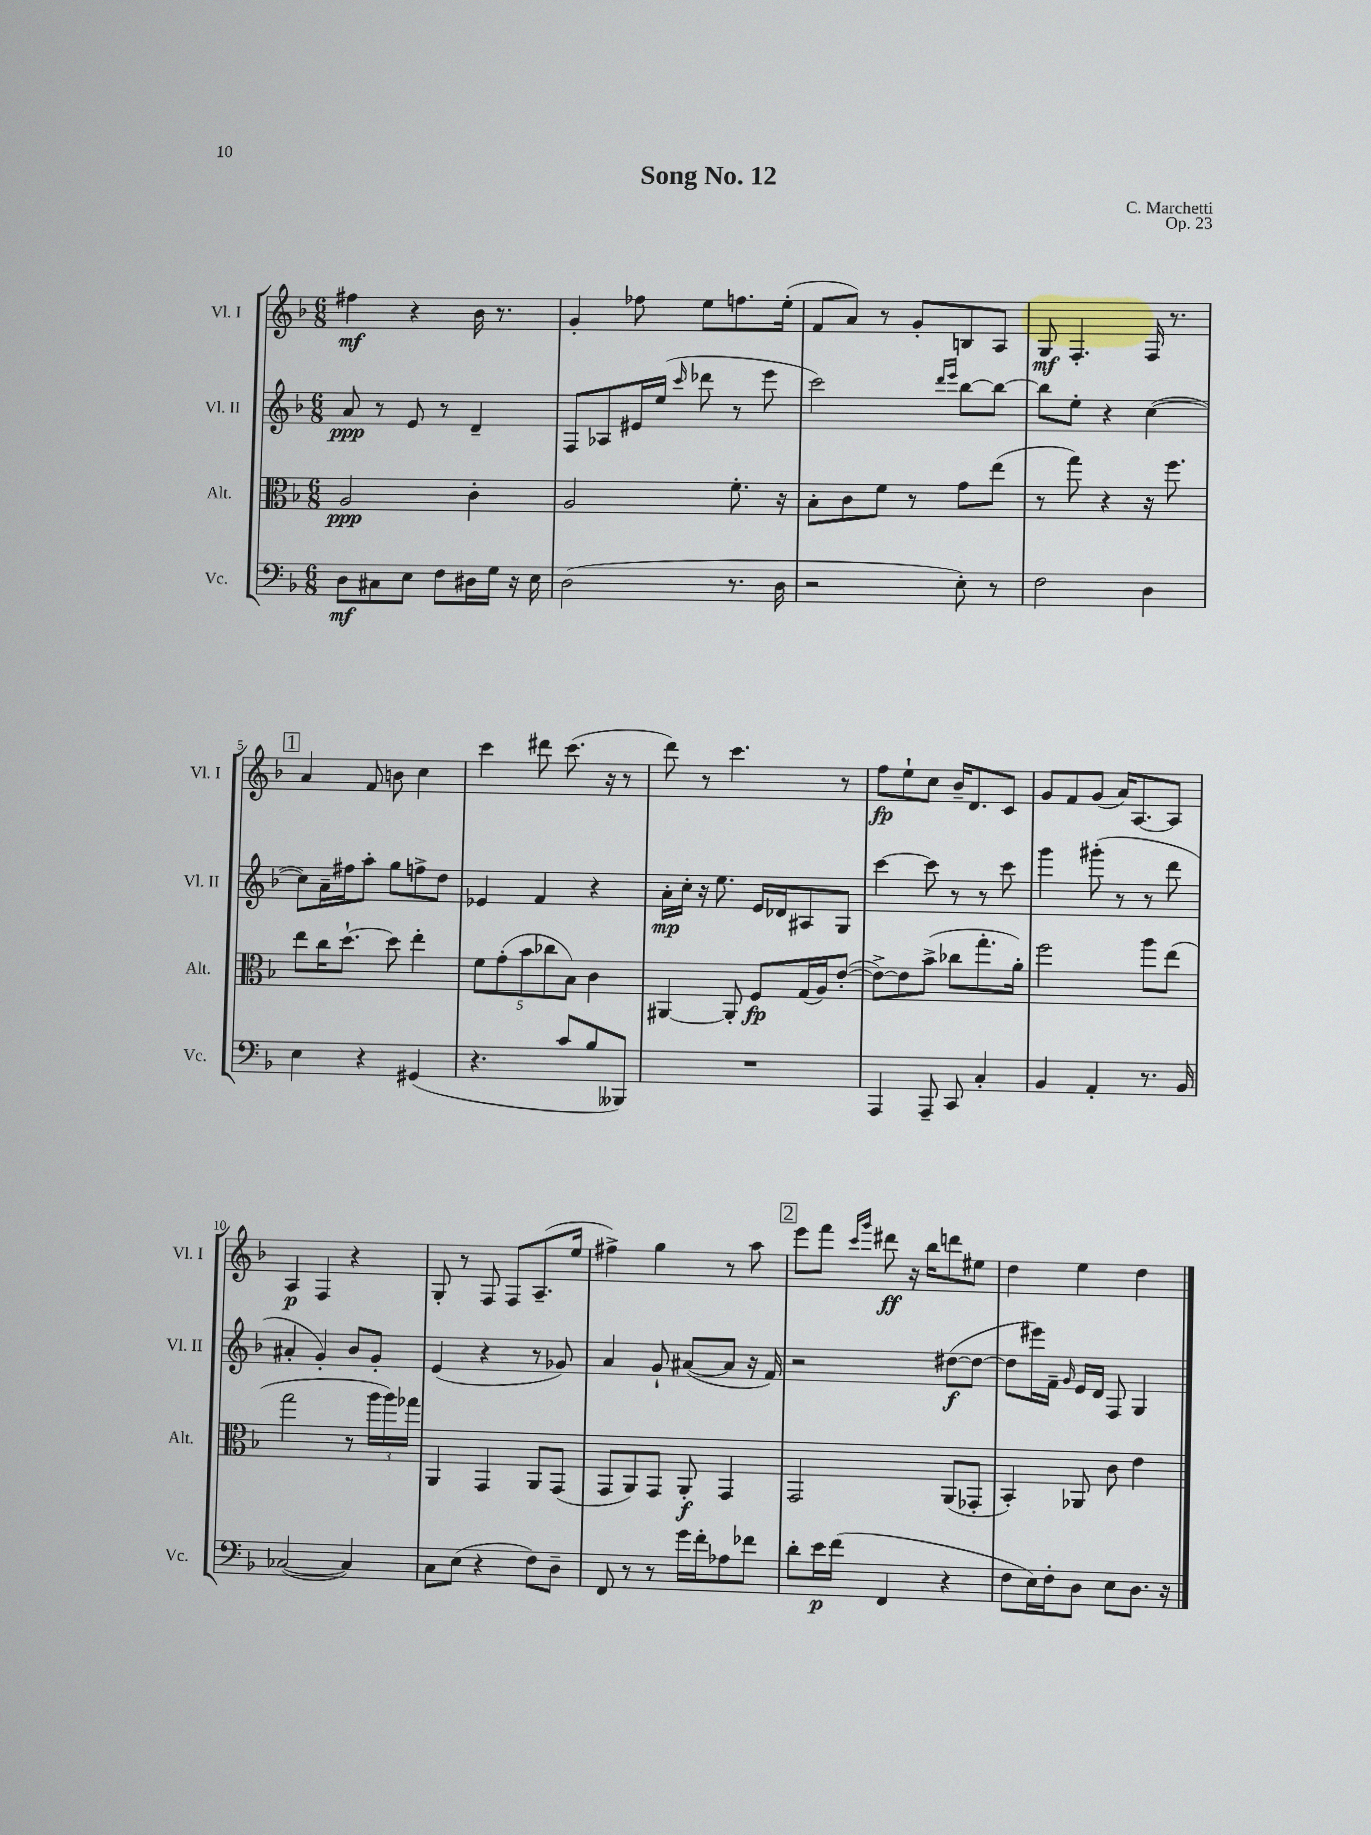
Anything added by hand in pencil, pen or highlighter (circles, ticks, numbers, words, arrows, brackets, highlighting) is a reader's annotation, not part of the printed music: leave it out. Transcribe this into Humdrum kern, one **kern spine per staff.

**kern	**kern	**kern	**kern
*staff4	*staff3	*staff2	*staff1
*clefF4	*clefC3	*clefG2	*clefG2
*k[b-]	*k[b-]	*k[b-]	*k[b-]
*M6/8	*M6/8	*M6/8	*M6/8
8D	2A	8a	4ff#
8C#	.	8r	.
8E	.	8e	4r
8F	.	8r	.
16D#	4c'	4d~	16b-
16G	.	.	8.r
16r	.	.	.
16E	.	.	.
=	=	=	=
(2D	2A	8F	4g'
.	.	8A-	.
.	.	16e#	8ff-
.	.	(16ee	.
.	.	16qqccc	.
.	.	8ddd-	8ee
8.r	8.f'	8r	8.ff
.	.	8eee	.
16D	16r	.	(16ee'
=	=	=	=
2r	8B-'	2ccc)	8f
.	8c	.	8a)
.	8f	.	8r
.	8r	.	8g'
.	.	16qqddd	.
.	.	16qqeee	.
8E')	8g	[8bb-	8B
8r	(8ee	8bb-_	8A
=	=	=	=
2F	8r	8bb-]	8G
.	8gg)	8ee'	4.F'
.	4r	4r	.
4D	16r	([4cc	16F
.	8.ff	.	8.r
=	=	=	=
4E	8ee	8cc])	4a
.	16cc	16a~	.
.	[8.dd`	16ff#	.
4r	.	8aa'	8f
.	8dd]	8gg	8b
(4GG#	4ee'	8ff^	4cc
.	.	8dd	.
=	=	=	=
4.r	10f	4e-	4ccc
.	(10g'	.	.
.	10b-	.	.
.	.	4f	8ddd#
.	10cc-	.	.
8c	.	.	(8.ccc
.	10B-)	.	.
8B-	4c	4r	.
.	.	.	16r
8BBB--)	.	.	8r
=	=	=	=
2.r	[4AA#	16a'	8ddd)
.	.	16cc'	.
.	.	16r	8r
.	.	8.ee	.
.	8AA#']	.	4.ccc
.	8F	16e	.
.	.	16d-	.
.	(16G	8A#	.
.	16A)	.	.
.	([8e'	8G	8r
=	=	=	=
4AAA	8e^_)	[4ccc	8ff
.	8e]	.	8ee`
8AAA~	(8b-^	8ccc]	8cc
8CC	8cc-	8r	16b-~
.	.	.	8.d
4C'	8.gg'	8r	.
.	.	8ccc	8c
.	16a')	.	.
=	=	=	=
4BB-	2ff	4ggg	8g
.	.	.	8f
4AA'	.	(8ggg#'	(8g
.	.	8r	16a)
.	.	.	[8.A
8.r	8aa	8r	.
.	(8ee	8ddd	8A]
16BB-	.	.	.
=	=	=	=
([2C-	2gg	4a#'	4A
.	.	4g')	4F
4C-])	8r	8b-	4r
.	24aa	8g'	.
.	24aa)	.	.
.	24gg-	.	.
=	=	=	=
8C	4AA	(4e	8G'
(8E	.	.	8r
4r	4GG	4r	8F
.	.	.	8F
8F)	8AA	8r	(8.A~
8D~	(8GG	8g-)	.
.	.	.	16ee
=	=	=	=
8FF	8GG	4a	4ff#^)
8r	8AA)	.	.
8r	8GG	8g`	4gg
16g	8AA'	([8a#	.
16f'	.	.	.
8A-	4GG	8a#]	8r
8f-	.	16r	8aa
.	.	16f)	.
=	=	=	=
8d'	2GG	2r	8eee
16e	.	.	8fff
(16f	.	.	.
.	.	.	16qqccc
.	.	.	16qqggg
4FF	.	.	8ddd#
.	.	.	16r
.	.	.	16bb-
4r	(8AA	([8dd#	8ddd
.	8GG-'	8dd#_	8ee#
=	=	=	=
8F	4BB-')	8dd#]	4dd
16E)	.	16eee#)	.
16F'	.	16f~	.
.	.	16qqg	.
8D	8AA-	16e	4ee
.	.	16d	.
8E	8c	8F	.
8.D	4e	4G	4dd
16r	.	.	.
==	==	==	==
*-	*-	*-	*-
